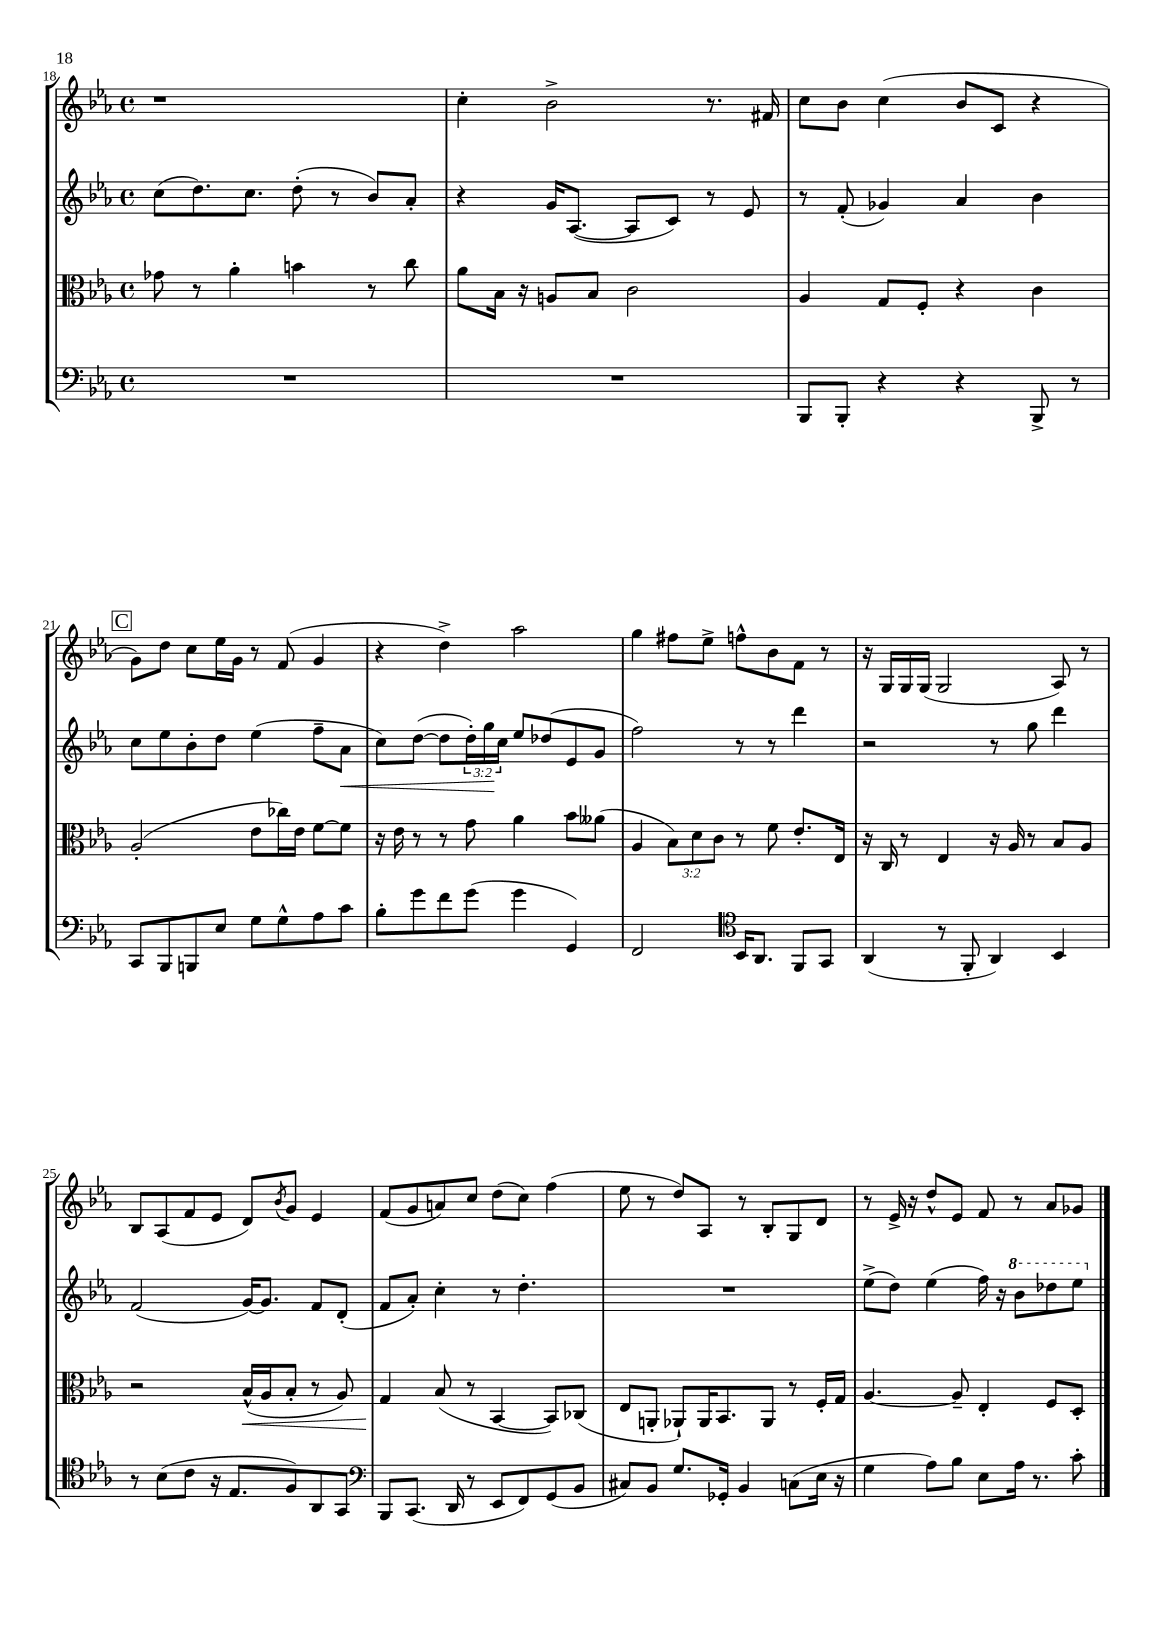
<<
\new StaffGroup <<
\new Staff = "s0" {
    \clef treble \key ees \major \defaultTimeSignature \time 4/4
    r1 |
    c''4-. bes'2-> r8. fis'16 |
    c''8 bes'8 c''4( bes'8 c'8 r4 |
    \mark \markup { \box "C" } g'8) d''8 c''8 ees''16 g'16 r8 f'8( g'4 |
    r4 d''4->) aes''2 |
    g''4 fis''8 ees''8-> f''8-^ bes'8 f'8 r8 |
    r16 g16 g16 g16( g2 aes8) r8 |
    bes8 aes8( f'8 ees'8 d'8) \acciaccatura { bes'8 } g'8 ees'4 |
    f'8( g'8 a'8) c''8 d''8( c''8) f''4( |
    ees''8 r8 d''8) aes8 r8 bes8-. g8 d'8 |
    r8 ees'16-> r16 d''8-^ ees'8 f'8 r8 aes'8 ges'8 \bar "|." |
}
\new Staff = "s1" {
    \clef treble \key ees \major \defaultTimeSignature \time 4/4 \override Staff.TupletNumber.text = #tuplet-number::calc-fraction-text
    c''8( d''8.) c''8. d''8-.( r8 bes'8) aes'8-. |
    r4 g'16 aes8.~( aes8 c'8) r8 ees'8 |
    r8 f'8-.( ges'4) aes'4 bes'4 |
    \mark \markup { \box "C" } c''8 ees''8 bes'8-. d''8 ees''4( f''8-- aes'8\< |
    c''8) d''8~( d''8 \tuplet 3/2 { d''16-.) g''16\! c''16 } ees''8 des''8( ees'8 g'8 |
    f''2) r8 r8 d'''4 |
    r2 r8 g''8 d'''4 |
    f'2( g'16~) g'8. f'8 d'8-.( |
    f'8 aes'8-.) c''4-. r8 d''4.-. |
    R1 |
    ees''8->( d''8) ees''4( f''16) r16 \ottava #1 bes''8 des'''8 ees'''8 \ottava #0 \bar "|." |
}
\new Staff = "s2" {
    \clef alto \key ees \major \defaultTimeSignature \time 4/4 \override Staff.TupletNumber.text = #tuplet-number::calc-fraction-text
    ges'8 r8 aes'4-. b'4 r8 c''8 |
    aes'8 bes16 r16 a8 bes8 c'2 |
    aes4 g8 f8-. r4 c'4 |
    \mark \markup { \box "C" } aes2-.( ees'8 ces''16) ees'16 f'8~ f'8 |
    r16 ees'16 r8 r8 g'8 aes'4 bes'8 aeses'8( |
    aes4 \tuplet 3/2 { bes8) d'8 c'8 } r8 f'8 ees'8.-. ees16 |
    r16 c16 r8 ees4 r16 aes16 r8 bes8 aes8 |
    r2 bes16-^\<( aes16 bes8-. r8 aes8) |
    g4\! bes8( r8 bes,4~ bes,8) ces8( |
    ees8 a,8-. aes,8-!) aes,16 bes,8. aes,8 r8 f16-. g16 |
    aes4.~ aes8-- ees4-. f8 d8-. \bar "|." |
}
\new Staff = "s3" {
    \clef bass \key ees \major \defaultTimeSignature \time 4/4
    R1 |
    R1 |
    bes,,8 bes,,8-. r4 r4 bes,,8-> r8 |
    \mark \markup { \box "C" } c,8 bes,,8 b,,8 ees8 g8 g8-^ aes8 c'8 |
    bes8-. g'8 f'8 g'8( g'4 g,4) |
    f,2 \clef tenor bes,16 aes,8. f,8 g,8 |
    aes,4( r8 f,8-. aes,4) bes,4 |
    r8 bes8( c'8 r16 ees8. f8) aes,8 g,8 |
    \clef bass bes,,8 c,8.( d,16 r8 ees,8 f,8) g,8( bes,8 |
    cis8) bes,8 g8. ges,16-. bes,4 c8( ees16 r16 |
    g4 aes8) bes8 ees8 aes16 r8. c'8-. \bar "|." |
}
>>
>>
\layout { \context { \Score currentBarNumber = #18 } }
